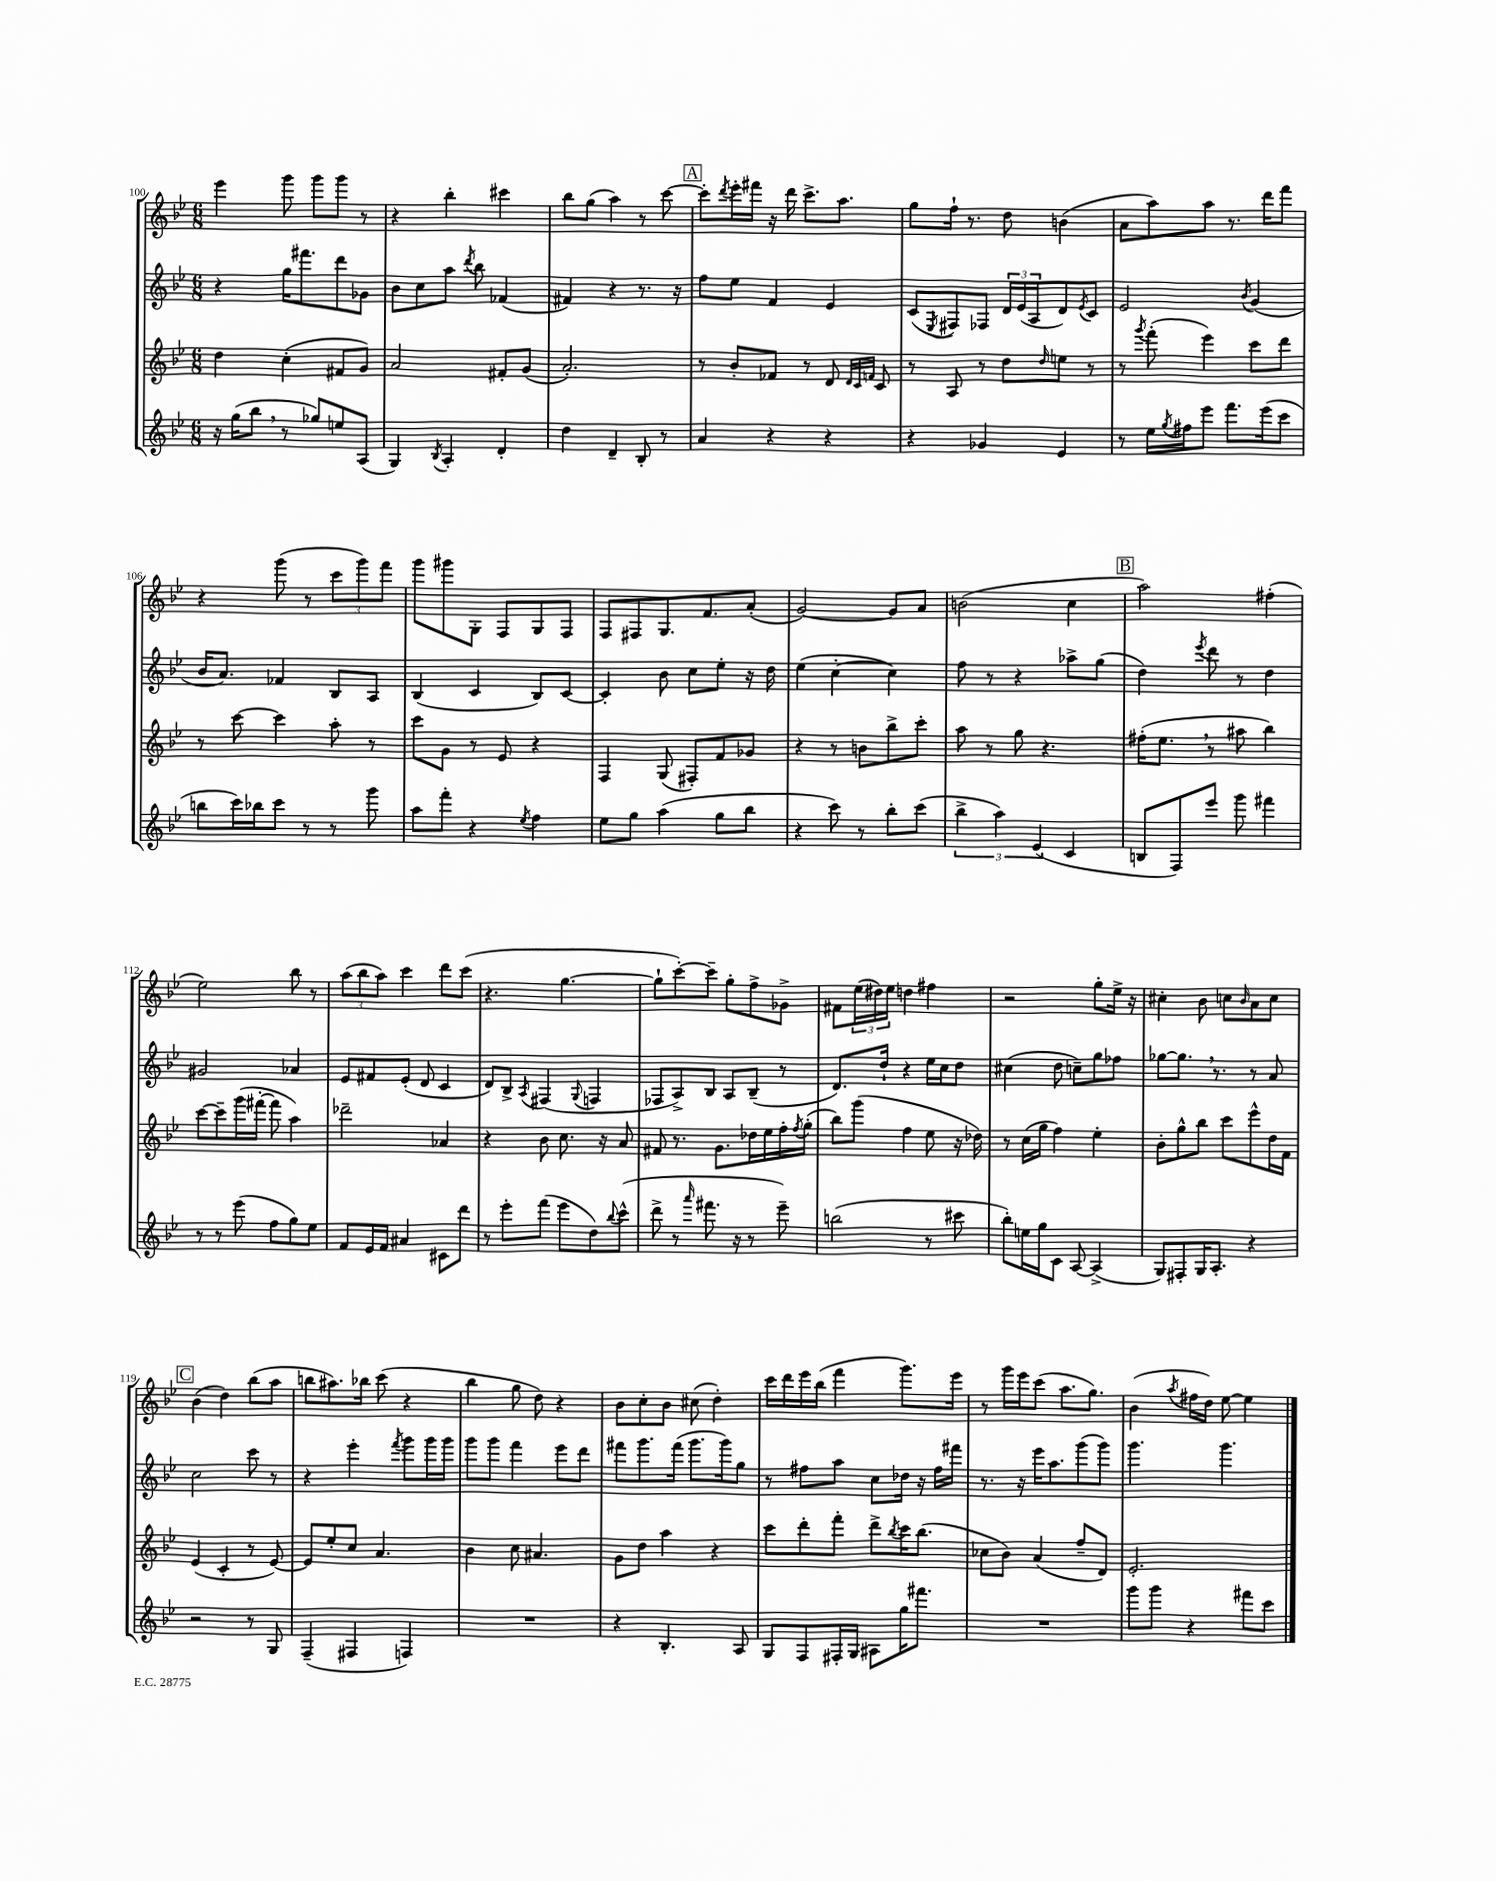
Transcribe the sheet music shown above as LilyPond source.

<<
\new StaffGroup <<
\new Staff = "s0" {
    \clef treble \key bes \major \numericTimeSignature \time 6/8
    ees'''4 g'''8 g'''8 g'''8 r8 |
    r4 bes''4-. cis'''4 |
    bes''8 g''8( a''4) r8 c'''8~ |
    \mark \markup { \box "A" } c'''8-. \acciaccatura { d'''8 } ees'''16-. fis'''16 r16 d'''16 c'''8.-> a''8. |
    g''8 f''16-! r8. d''8 b'4( |
    a'8 a''8) a''8 r8. d'''16 f'''8 |
    r4 g'''8( r8 \tuplet 3/2 { c'''8 g'''8) f'''8 } |
    g'''8 gis'''8 g8-. f8 g8 f8 |
    f8 fis8 g8. f'8. a'8-.( |
    g'2~) g'8 a'8 |
    b'2( c''4 |
    \mark \markup { \box "B" } a''2) fis''4-.( |
    ees''2) bes''8 r8 |
    \tuplet 3/2 { a''8( bes''8 a''8) } c'''4 d'''8 c'''8( |
    r4. g''4.~ |
    g''8-! c'''8~-.) c'''8-- g''8-. f''8-> ges'8-> |
    fis'8 \tuplet 3/2 { ees''16( dis''16) ees''16 } d''4 fis''4 |
    r2 g''8-. ees''16-> r16 |
    cis''4-. bes'8 c''8 \grace { bes'16 } a'8 c''8 |
    \mark \markup { \box "C" } bes'4( d''4) bes''8( a''8 |
    b''8 ais''8.) bes''16 c'''8( r4 |
    bes''4 g''8 d''8) r4 |
    bes'8 c''8-. bes'8 cis''8( d''4-.) |
    c'''16 d'''16 ees'''16 bes''16( f'''4 g'''8.) ees'''16 |
    r8 g'''16 ees'''16 c'''8( a''8. g''8.) |
    bes'4( \acciaccatura { a''8 } fis''16 d''16) ees''8~ ees''4 \bar "|." |
}
\new Staff = "s1" {
    \clef treble \key bes \major \numericTimeSignature \time 6/8
    r4 g''16 fis'''8. d'''8 ges'8 |
    bes'8 c''8 a''8 \acciaccatura { d'''8 } bes''8 fes'4( |
    fis'4) r4 r8. r16 |
    \mark \markup { \box "A" } f''8 ees''8 f'4 ees'4 |
    c'8( \acciaccatura { ees8 } fis8) fes8 \tuplet 3/2 { d'16 ees'16( a16 } d'8) \acciaccatura { ees'8 } c'8 |
    ees'2 \acciaccatura { bes'8 } g'4( |
    bes'16 a'8.) fes'4 bes8 a8 |
    bes4( c'4 bes8) c'8~ |
    c'4-. bes'8 c''8 ees''8-. r16 d''16 |
    ees''4( c''4~-. c''4) |
    f''8 r8 r4 aes''8-> g''8( |
    \mark \markup { \box "B" } d''4) \acciaccatura { ees'''8 } d'''8 r8 d''4 |
    gis'2 aes'4 |
    ees'8 fis'8 ees'8-.( d'8 c'4 |
    d'8) bes8-> \acciaccatura { a8 } fis4( \appoggiatura { g8 } f4 |
    fes8 a8->) bes8 a8 bes8--( r8 |
    d'8.) d''16-! r4 ees''16 c''16 d''8 |
    cis''4( d''8 c''8--) g''8 fes''8 |
    ges''8~ ges''8. \breathe r8. r8 a'8 |
    \mark \markup { \box "C" } c''2 c'''8 r8 |
    r4 ees'''4-. \acciaccatura { f'''8 } g'''8 g'''16 g'''16 |
    g'''8 g'''8 f'''4 ees'''8 d'''8 |
    fis'''8 g'''8. fis'''16( g'''8. g'''16) g''8 |
    r8 fis''8 a''8 c''8 des''16 r16 fis''16 fis'''16 |
    r8. r16 ees'''16 a''8. g'''8( g'''8) |
    g'''4. g'''4. \bar "|." |
}
\new Staff = "s2" {
    \clef treble \key bes \major \numericTimeSignature \time 6/8
    d''4 c''4-.( fis'8 g'8) |
    a'2 fis'8-. g'8( |
    a'2.-.) |
    \mark \markup { \box "A" } r8 bes'8-. fes'8 r8 d'8 \grace { d'32 c'32 f'32 } c'8 |
    r8 a8 r8 d''8 \grace { d''16 } e''8 r8 |
    r8 \acciaccatura { g'''8 } f'''8-.( ees'''4) c'''8 d'''8 |
    r8 c'''8~ c'''4 a''8-. r8 |
    c'''8 g'8 r8 ees'8 r4 |
    f4 g8( fis8-.) f'8 ges'8 |
    r4 r8 b'8 bes''8-> c'''8-. |
    a''8 r8 g''8 r4. |
    \mark \markup { \box "B" } fis''16-.( ees''8. \breathe r8 ais''8 bes''4) |
    c'''8~ c'''8-- g'''16( fis'''16~-. fis'''8 a''4) |
    des'''2-- aes'4 |
    r4 bes'8 c''8. r16 a'8 |
    fis'8 r8. g'8. des''16 ees''16 f''16-. \acciaccatura { f''8 } g''16-.( |
    bes''8) g'''8( f''4 ees''8 r16 des''16) |
    r8 c''16( g''16 f''4) ees''4-. |
    bes'8-. g''8-^ bes''8 c'''8 ees'''8-^ d''16 f'16 |
    \mark \markup { \box "C" } ees'4( c'4-. r8 ees'8~) |
    ees'8 ees''8-. c''8 a'4. |
    bes'4 c''8 ais'4. |
    g'8 d''8 a''4 r4 |
    c'''8 d'''8-. f'''8-. d'''8-> \acciaccatura { bes''8 } c'''16 bes''8.( |
    ces''8 bes'8) a'4( f''8-- d'8) |
    ees'2.-. \bar "|." |
}
\new Staff = "s3" {
    \clef treble \key bes \major \numericTimeSignature \time 6/8
    r16 g''16( bes''8 \breathe r8 ges''8) e''8 a8( |
    g4) \acciaccatura { bes8 } a4-. d'4-. |
    d''4 d'4-- bes8-. r8 |
    \mark \markup { \box "A" } a'4 r4 r4 |
    r4 ges'4 ees'4 |
    r8 ees''16 \acciaccatura { g''8 } fis''16 ees'''8 f'''8. ees'''16( c'''8 |
    b''8 c'''16) bes''16 c'''8 r8 r8 g'''8 |
    a''8 f'''8-. r4 \acciaccatura { ees''8 } f''4 |
    ees''8 g''8 a''4( g''8 bes''8 |
    r4 c'''8) r8 bes''8-. c'''8( |
    \tuplet 3/2 { bes''4-> a''4) ees'4( } c'4 |
    \mark \markup { \box "B" } b8 f8) ees'''8 g'''8 fis'''4 |
    r8 r8 ees'''8( f''8 g''8) ees''8 |
    f'8 ees'16 f'16 ais'4 cis'8 d'''8 |
    r8 ees'''8-. f'''8( ees'''8 d''8) \appoggiatura { bes''8 } c'''8-^( |
    d'''8-> r8 \grace { a'''16 } fis'''8. r16 r8 ees'''8--) |
    b''2( r8 cis'''8 |
    bes''8-.) e''16 g''16 c'8 a8~ a4->( |
    g8) fis8-. g16 a8.-. r4 |
    \mark \markup { \box "C" } r2 r8 g8 |
    f4--( fis4 f4) |
    R2. |
    r4 bes4.-. a8 |
    g8 f8 fis16-. g16 ais8 g''16 fis'''8. |
    R2. |
    g'''8 g'''8 r4 fis'''8 c'''8 \bar "|." |
}
>>
>>
\layout { \context { \Score currentBarNumber = #100 } }
